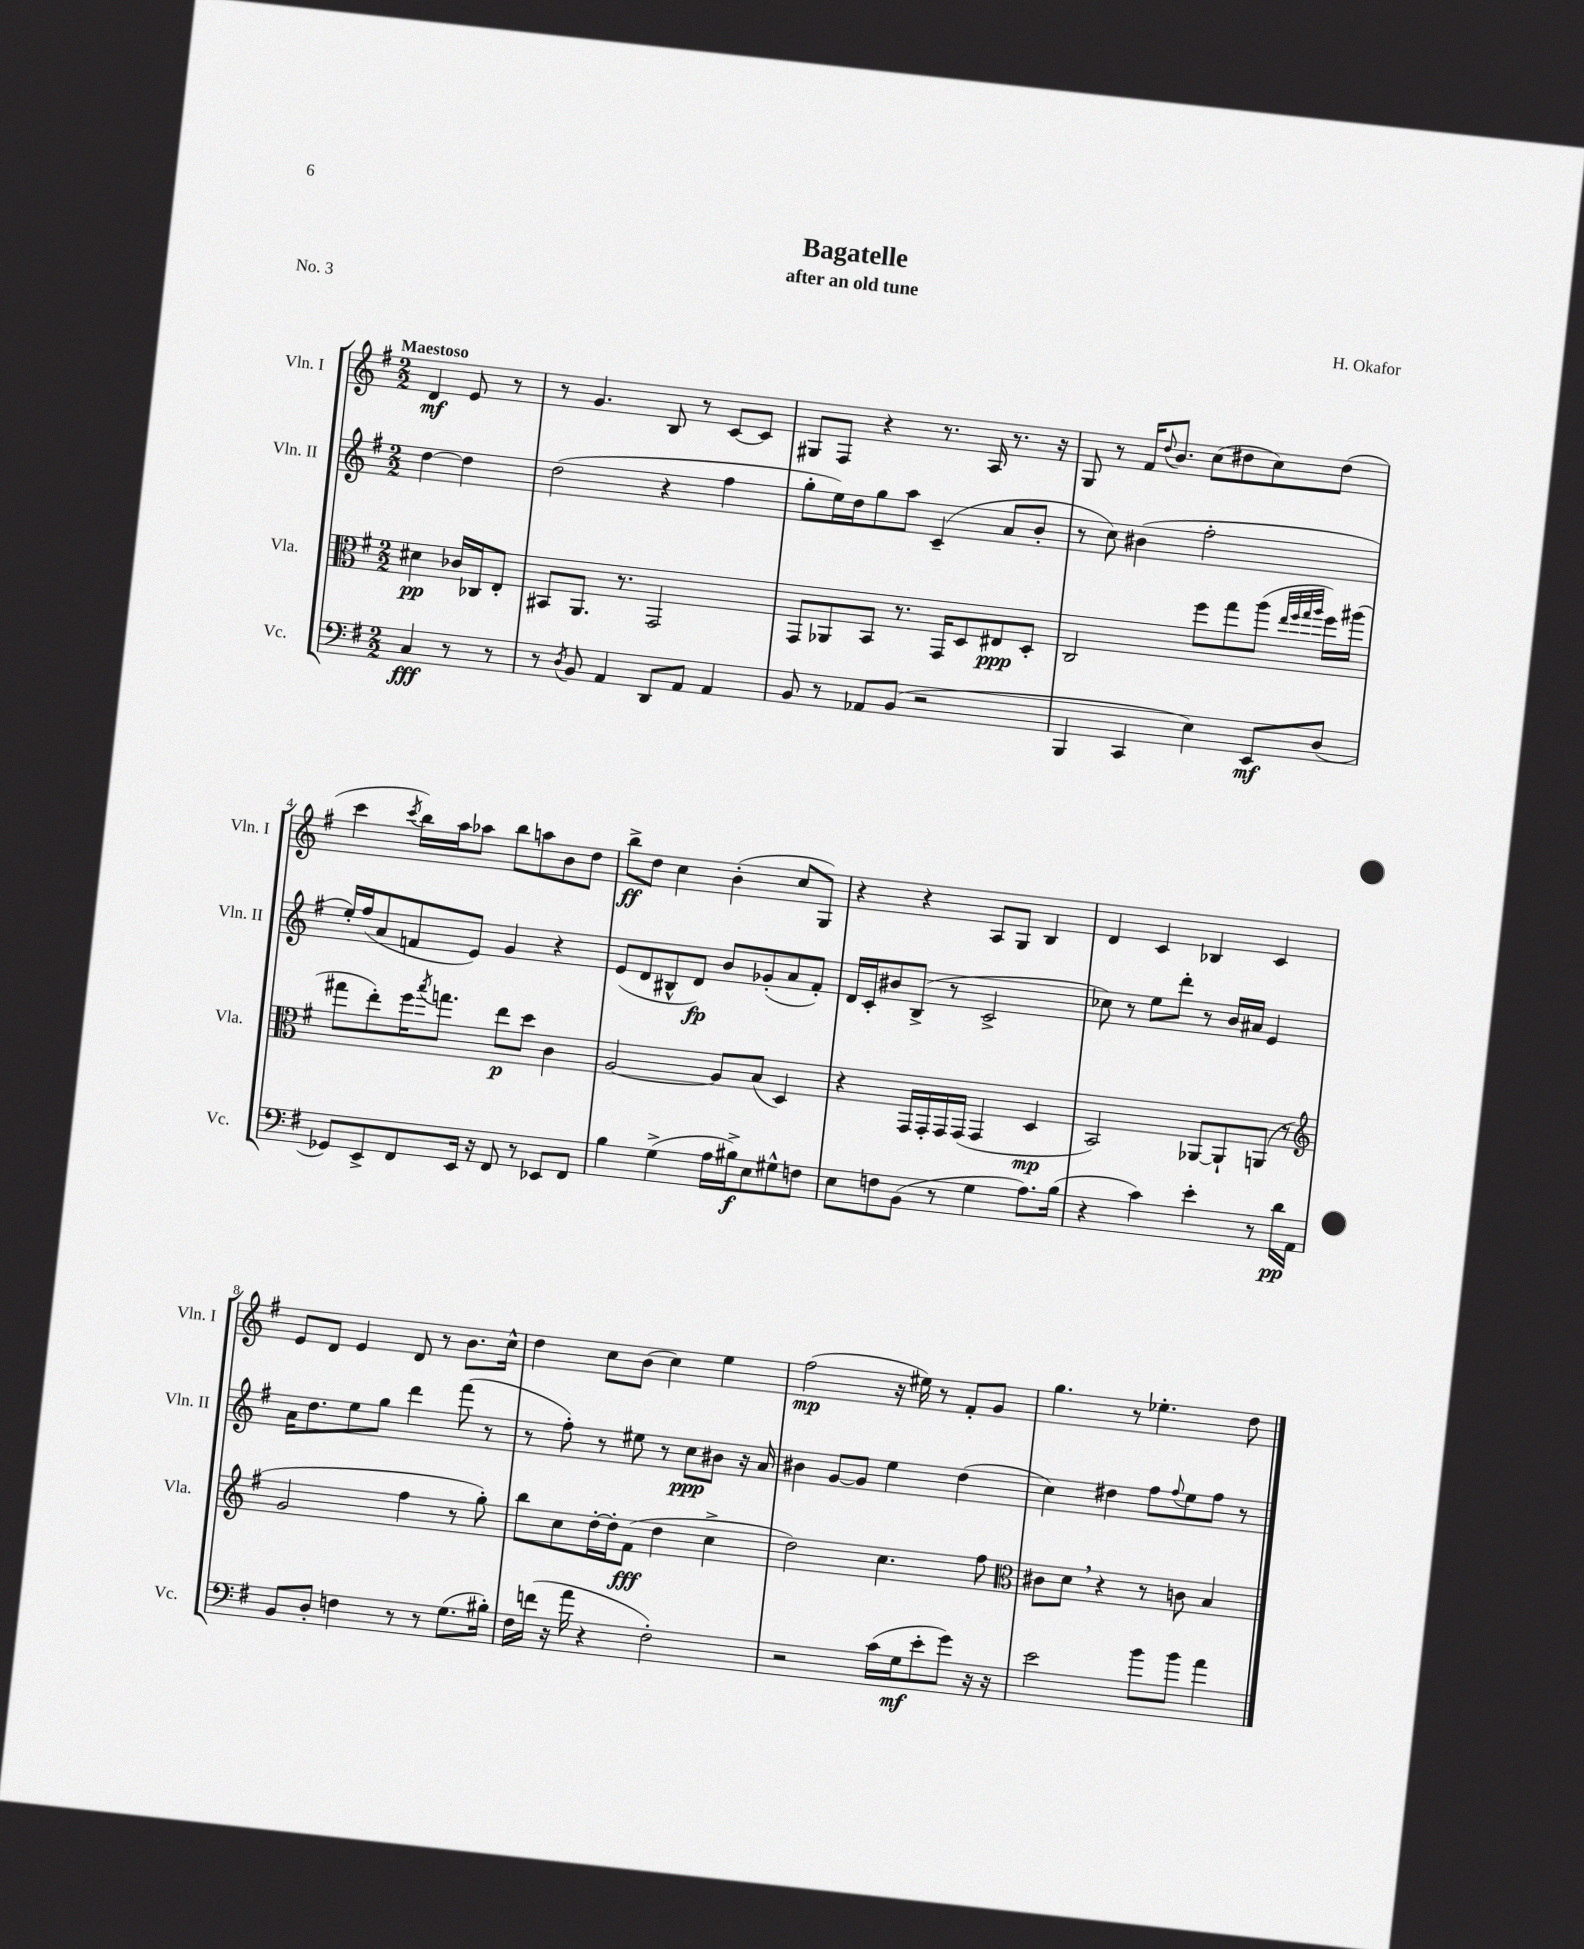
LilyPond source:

\header { title = "Bagatelle" composer = "H. Okafor" subtitle = "after an old tune" piece = "No. 3" }
<<
\new StaffGroup <<
\new Staff = "s0" \with { instrumentName = "Vln. I" shortInstrumentName = "Vln. I" } {
    \clef treble \key g \major \numericTimeSignature \time 2/2 \partial 2 \tempo "Maestoso"
    d'4\mf e'8 r8 |
    r8 g'4. b8 r8 c'8~ c'8 |
    gis8 fis8 r4 r8. a16 r8. r16 |
    g8 r8 fis'16 \appoggiatura { d''8 } b'8. c''8( dis''8 c''8) dis''8( |
    c'''4 \acciaccatura { c'''8 } b''16) a''16 aes''8 b''8 a''8 b'8 d''8 |
    b''8->\ff d''8 c''4 b'4-.( c''8 g8) |
    r4 r4 a8 g8 b4 |
    d'4 c'4 bes4 c'4 |
    e'8 d'8 e'4 d'8 r8 b'8. c''16-^ |
    d''4 c''8 b'8( c''4) e''4 |
    fis''2\mp( r16 eis''16) r8 fis'8-. g'8 |
    g''4. r8 ees''4.-. d''8 \bar "|." |
}
\new Staff = "s1" \with { instrumentName = "Vln. II" shortInstrumentName = "Vln. II" } {
    \clef treble \key g \major \numericTimeSignature \time 2/2 \partial 2
    d''4~ d''4 |
    d''2( r4 fis''4 |
    g''8-. e''16) d''16 g''8 a''8 c'4--( a'8 b'8-. |
    r8 c''8) bis'4( fis''2-. |
    e''16-.) fis''16( a'8 f'8 e'8) g'4 r4 |
    e'8( d'8 bis8-^ d'8\fp) b'8 ges'8-.( a'8 fis'8-.) |
    d'16 c'16-. bis'8 b8->( r8 c'2-> |
    ces''8) r8 e''8 d'''8-. r8 b'16 ais'16 e'4 |
    a'16 d''8. e''8 g''8 d'''4 fis'''8( r8 |
    r8 fis''8-.) r8 eis''8 r8 c''8\ppp bis'8 r16 a'16 |
    bis'4 g'8~ g'8 e''4 d''4( |
    c''4) dis''4 fis''8 \appoggiatura { fis''8 } e''8 fis''8 r8 \bar "|." |
}
\new Staff = "s2" \with { instrumentName = "Vla." shortInstrumentName = "Vla." } {
    \clef alto \key g \major \numericTimeSignature \time 2/2 \partial 2
    dis'4\pp ces'16 ces16 e8-. |
    bis,8 a,8. r8. g,2 |
    g,8 aes,8 b,8 r8. g,16 d8 eis8\ppp d8-. |
    c2 fis''8 g''8 a''8( \grace { e''32 fis''32 g''32 a''32 } fis''16) ais''16( |
    gis''8 e''8-.) fis''16 \acciaccatura { b''8 } g''8. e''8\p d''8 c'4 |
    a2~ a8 b8( d4) |
    r4 g,16 g,16-. g,16 g,16( g,4 d4\mp |
    b,2) aes,8~ aes,8-! a,8( r8 |
    \clef treble g'2 fis''4 r8 g''8-.) |
    b''8 c''8 d''16~-. d''16-. fis'8\fff( d''4 c''4-> |
    d''2) c''4. fis''8 |
    \clef alto cis'8 d'8 \breathe r4 r8 c'8 b4 \bar "|." |
}
\new Staff = "s3" \with { instrumentName = "Vc." shortInstrumentName = "Vc." } {
    \clef bass \key g \major \numericTimeSignature \time 2/2 \partial 2
    c4\fff r8 r8 |
    r8 \acciaccatura { d8 } b,8 a,4 d,8 a,8 a,4 |
    b,8 r8 aes,8 b,8( r2 |
    b,,4 c,4 e4) e,8\mf d8( |
    ges,8) e,8-> fis,8 e,16 r16 fis,8 r8 ees,8 fis,8 |
    b4 g4->( a16 bis16->\f) e8 gis8-^ f8 |
    e8 f8 b,8( r8 g4 a8.) b16( |
    r4 c'4) e'4-. r8 d'16\pp a,16 |
    b,8 d8-. f4 r8 r8 g8.( bis16-.) |
    fis16 f'16( r16 a'16 r4 fis2-.) |
    r2 c'16( g16\mf e'8-. g'8) r16 r16 |
    e'2 b'8 b'8 a'4 \bar "|." |
}
>>
>>
